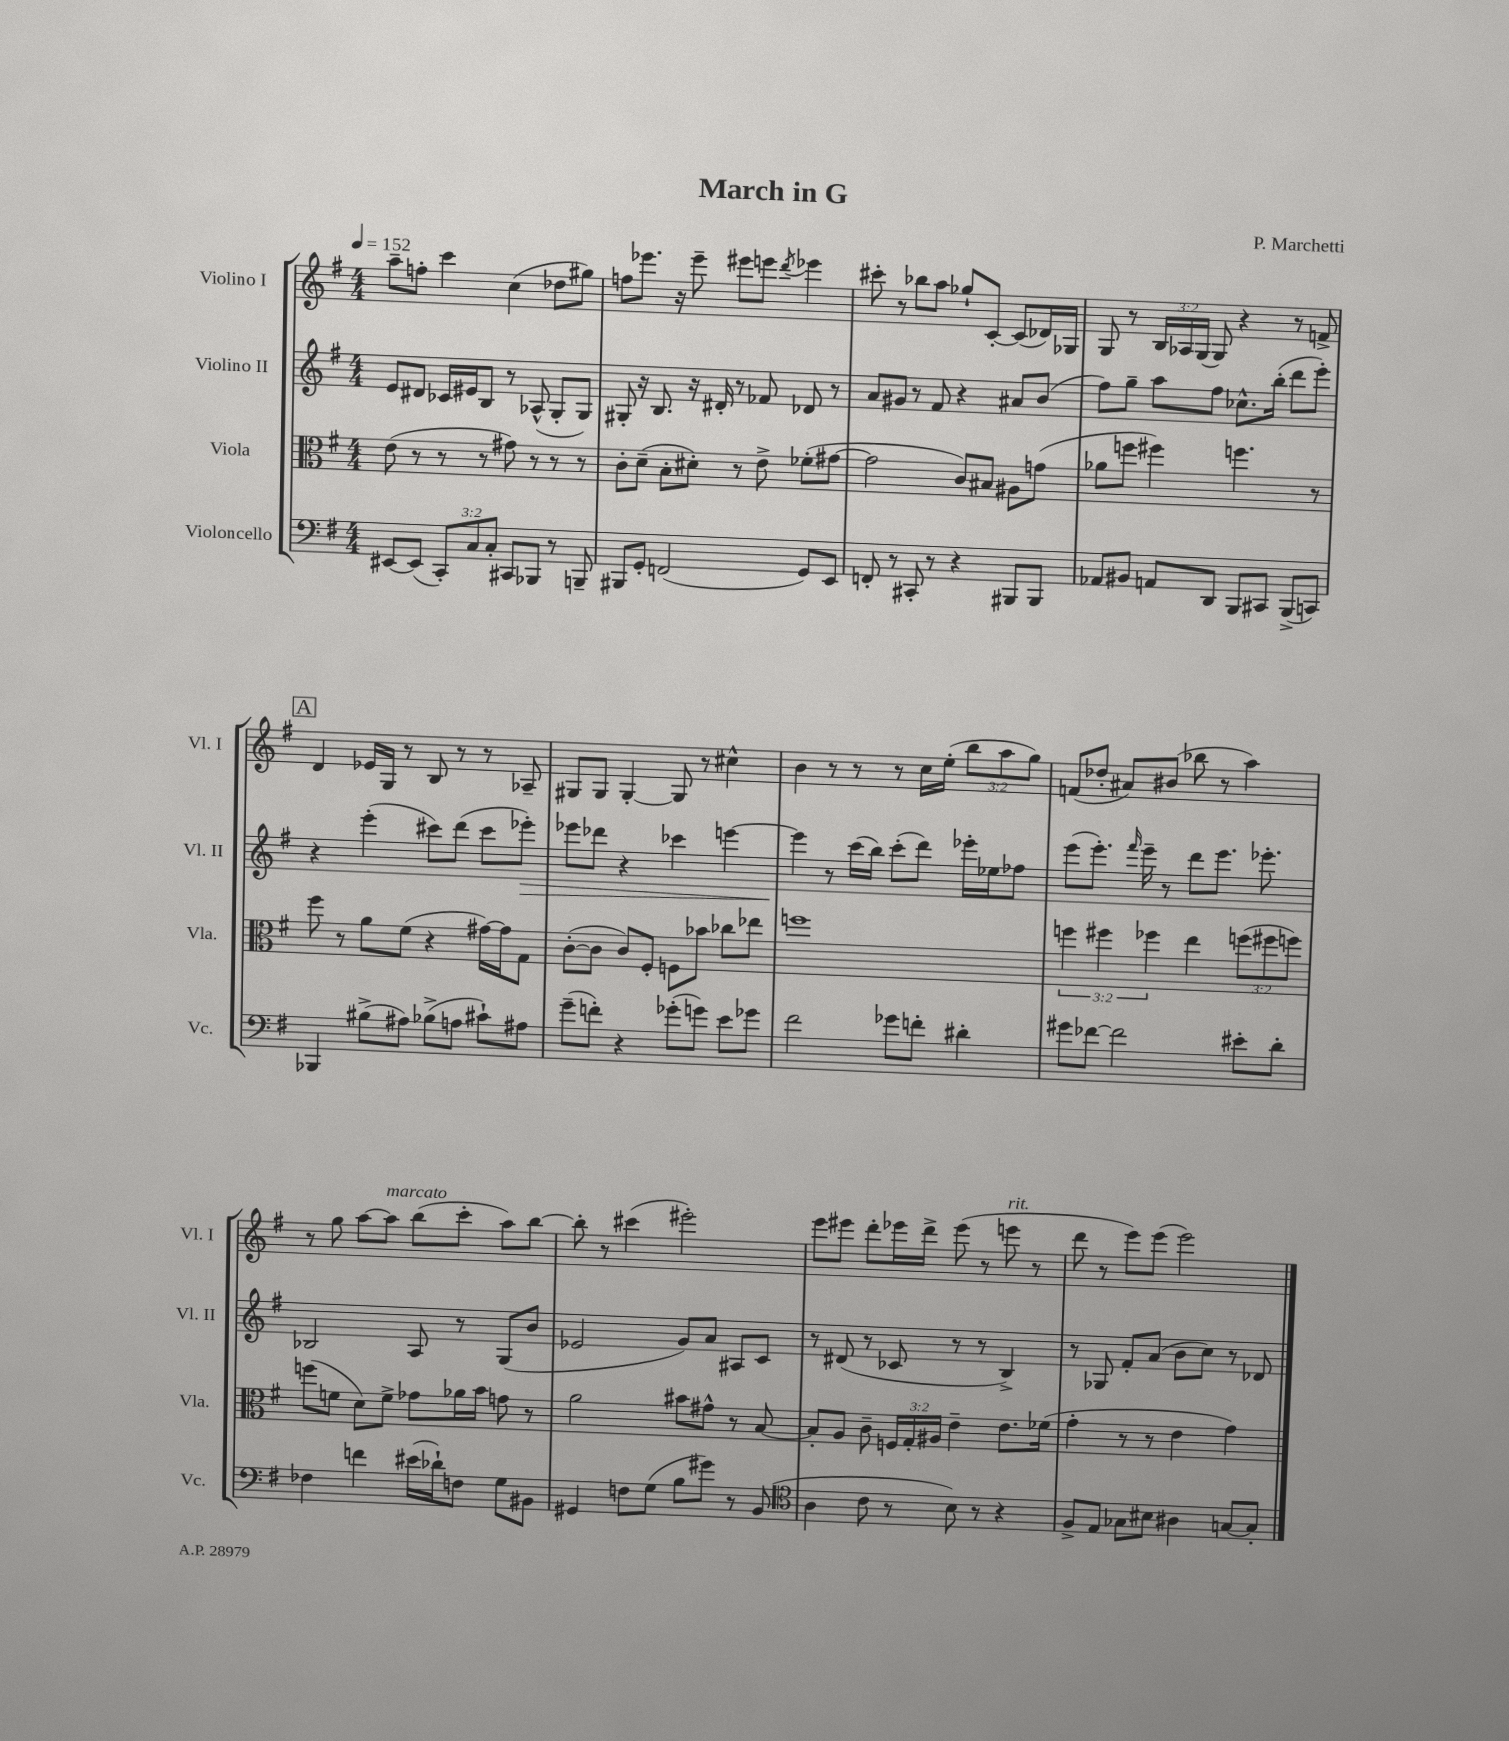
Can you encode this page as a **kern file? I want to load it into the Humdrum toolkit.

**kern	**kern	**kern	**dynam	**kern
*part4	*part3	*part2	*part2	*part1
*staff4	*staff3	*staff2	*staff2	*staff1
*I"Violoncello	*I"Viola	*I"Violino II	*	*I"Violino I
*I'Vc.	*I'Vla.	*I'Vl. II	*	*I'Vl. I
*clefF4	*clefC3	*clefG2	*	*clefG2
*k[f#]	*k[f#]	*k[f#]	*	*k[f#]
*M4/4	*M4/4	*M4/4	*	*M4/4
*MM152	*MM152	*MM152	*	*MM152
=1	=1	=1	=1	=1
[8EE#X/L	(8e\	8e/L	.	8aa~\L
(8EE#/J]	8r	8d#X/J	.	8ffn'\J
12CC'/L)	8r	16c-X/LL	.	4ccc\
.	.	16e#X/J	.	.
12C/	.	.	.	.
.	8r	8B/J	.	.
12C'/J	.	.	.	.
8CC#X/L	8g#X\)	8r	.	(4cc\
8BBB-X/J	8r	(8A-X^^/	.	.
8r	8r	8G'/L	.	8dd-X\L
8BBBn~/	8r	8G/J)	.	8gg#X\J)
=2	=2	=2	=2	=2
8BBB#X/L	8c'\L	8G#X'/	.	8ffn\L
8GG'/J	(8d~\J	16r	.	8.eee-X\J
.	.	8.B/	.	.
(2FFn/	8B'\L	.	.	.
.	.	.	.	16r
.	8d#X'\J)	16r	.	8eee-~\
.	.	16d#X'/	.	.
.	8r	8r	.	8eee#X\L
.	8e^\	8f-X/	.	8eeen\J
.	.	.	.	8qddd/
8GG/L)	(8f-X'\L	8d-X/	.	4eee-X\
8EE/J	[8g#X\J	8r	.	.
=3	=3	=3	=3	=3
8FFn'/	2g#\]	8a/L	.	8ccc#X'\
8r	.	8g#X/J	.	8r
8CC#X'/	.	8r	.	8bb-X\L
8r	.	8f#/	.	8aa\J
4r	8c/L)	4r	.	8gg-X`/L
.	8B#X/J	.	.	[8c'/J
8BBB#X/L	8A#X\L	8a#X/L	.	(8c/L]
8BBB#/J	(8gn\J	(8b/J	.	16d-X/L)
.	.	.	.	16G-X/JJ
=4	=4	=4	=4	=4
8AA-X/L	8a-X\L	8ff#\L)	.	8G/
8BB#X/J	8ffn\J	8gg~\J	.	8r
8AAn/L	4ff#X\)	8aa\L	.	24B/LL
.	.	.	.	24A-X/
.	.	.	.	(24G/JJ
8DD/J	.	8ff#\J	.	8G/)
8BBB/L	4.ffn\	8.cc-X^^\L	.	4r
8CC#X/J	.	.	.	.
.	.	(16bb'\Jk	.	.
(8BBB^/L	.	8ddd\L	.	8r
8CCn/J)	8r	8eee'\J)	.	8fn^/
!!LO:LB:g=z
!!LO:REH:place=s1:t=A
=5	=5	=5	=5	=5
4BBB-X/	8ff#\	4r	.	4d/
.	8r	.	.	.
(8B#X^\L	8a\L	(4eee'\	.	16e-X/LL
.	.	.	.	16G/JJ
8A#X\J)	(8f#\J	.	.	8r
(8B-X^\L	4r	8ccc#X\L)	.	8B/
8An\J	.	(8ddd\J	.	8r
8c#X`\L)	[16g#X\LL)	8ccc#\L	.	8r
.	16g#\J]	.	.	.
!	!	!	!LO:HP:b	!
8A#X\J	8G\J	8eee-X'\J)	>	8A-X~/
=6	=6	=6	=6	=6
(8g~\L	([8c'\L	8eee-X\L	.	8G#X/L
8fn'\J)	8c\J]	8ddd-X\J	.	8G#/J
4r	8c/L)	4r	.	[4G#'/
.	8F#'/J	.	.	.
(8g-X'\L	8Fn\L	4ccc-X\	.	8G#/]
8gn\J)	8b-X\J	.	.	8r
8e\L	8cc-X\L	[4eeen\	.	4cc#X^^\
8g-X\J	8ee-X\J	.	.	.
=7	=7	=7	=7	=7
2f#\	1ffn	4eee\]	.	4b\
.	.	8r	]	8r
.	.	(16ccc\LL	.	8r
.	.	16bb\JJ)	.	.
8g-X\L	.	(8ccc'\L	.	8r
8fn'\J	.	8ddd\J)	.	16cc\LL
.	.	.	.	(16ee'\JJ
4d#X'\	.	16eee-X'\LL	.	12bb\L
.	.	16ee-X\J	.	.
.	.	.	.	12aa\
.	.	8ff-X\J	.	.
.	.	.	.	12gg\J)
=8	=8	=8	=8	=8
8g#X\L	6ffn\	(8eee\L	.	(8fn/L
[8f-X\J	.	8.eee'\J)	.	8dd-X'/J
.	6ff#X\	.	.	.
2f-\]	.	.	.	8a#X/L)
.	.	16qqfff#/	.	.
.	.	16eee~\	.	.
.	6ff-X\	.	.	.
.	.	8r	.	(8b#X/J
.	4ee\	8ddd\L	.	8bb-X\
.	.	8.eee\J	.	8r
8e#X'\L	(12ffn\L	.	.	4aa\)
.	.	8.eee-X'\	.	.
.	12ff#X\	.	.	.
8d'\J	.	.	.	.
.	12ffn\J)	.	.	.
!!LO:LB:g=z
=9	=9	=9	=9	=9
4F-X\	(8ffn\L	2B-X/	.	8r
.	8fn\J	.	.	8gg\
4fn\	8d\L)	.	.	[8aa\L
!	!	!	!	!LO:TX:a:i:t=marcato
.	8f^\J	.	.	8aa\J]
(16e#X\LL	8g-X\L	8A/	.	(8bb\L
16d-X`\J)	.	.	.	.
8Fn\J	16a-X\L	8r	.	8ccc'\J
.	16b\JJ	.	.	.
8G\L	8gn\	(8G/L	.	8aa\L)
8BB#X\J	8r	8b/J	.	[8bb\J
=10	=10	=10	=10	=10
4GG#X/	2a\	2e-X/	.	8bb'\]
.	.	.	.	8r
8Fn\L	.	.	.	(4ccc#X\
(8G\J	.	.	.	.
8B\L	8b#X\L	8g/L)	.	2eee#X'\)
8g#X\J)	8g#X^^\J	8a/J	.	.
8r	8r	8A#X/L	.	.
(8BB/	[8B/	8c/J	.	.
=11	=11	=11	=11	=11
*clefC4	*	*	*	*
4A\	8B'/L]	8r	.	8eee\L
.	8A/J	(8d#X/	.	8eee#X\J
8c\	8c~\	8r	.	8ddd'\L
8r	24Fn/LL	8c-X/	.	16eee-X\L
.	24G'/	.	.	.
.	.	.	.	16ddd^\JJ
.	24A#X/JJ	.	.	.
8B\)	4e~\	8r	.	(8eee-\
8r	.	8r	.	8r
!	!	!	!	!LO:TX:a:i:t=rit.
4r	8.e\L	4B^/)	.	8eeen\
.	.	.	.	8r
.	(16f-X\Jk	.	.	.
=12	=12	=12	=12	=12
8F#^/L	4g'\	8r	.	8ddd\
8E/J	.	8G-X/	.	8r
8G-X\L	8r	8f#'/L	.	8eee\L)
8B#X\J	8r	(8a/J	.	(8eee\J
4A#X\	4e\	8b\L	.	2eee\)
.	.	8cc\J)	.	.
[8Gn/L	4g\)	8r	.	.
8G'/J]	.	8d-X/	.	.
==	==	==	==	==
*-	*-	*-	*-	*-
